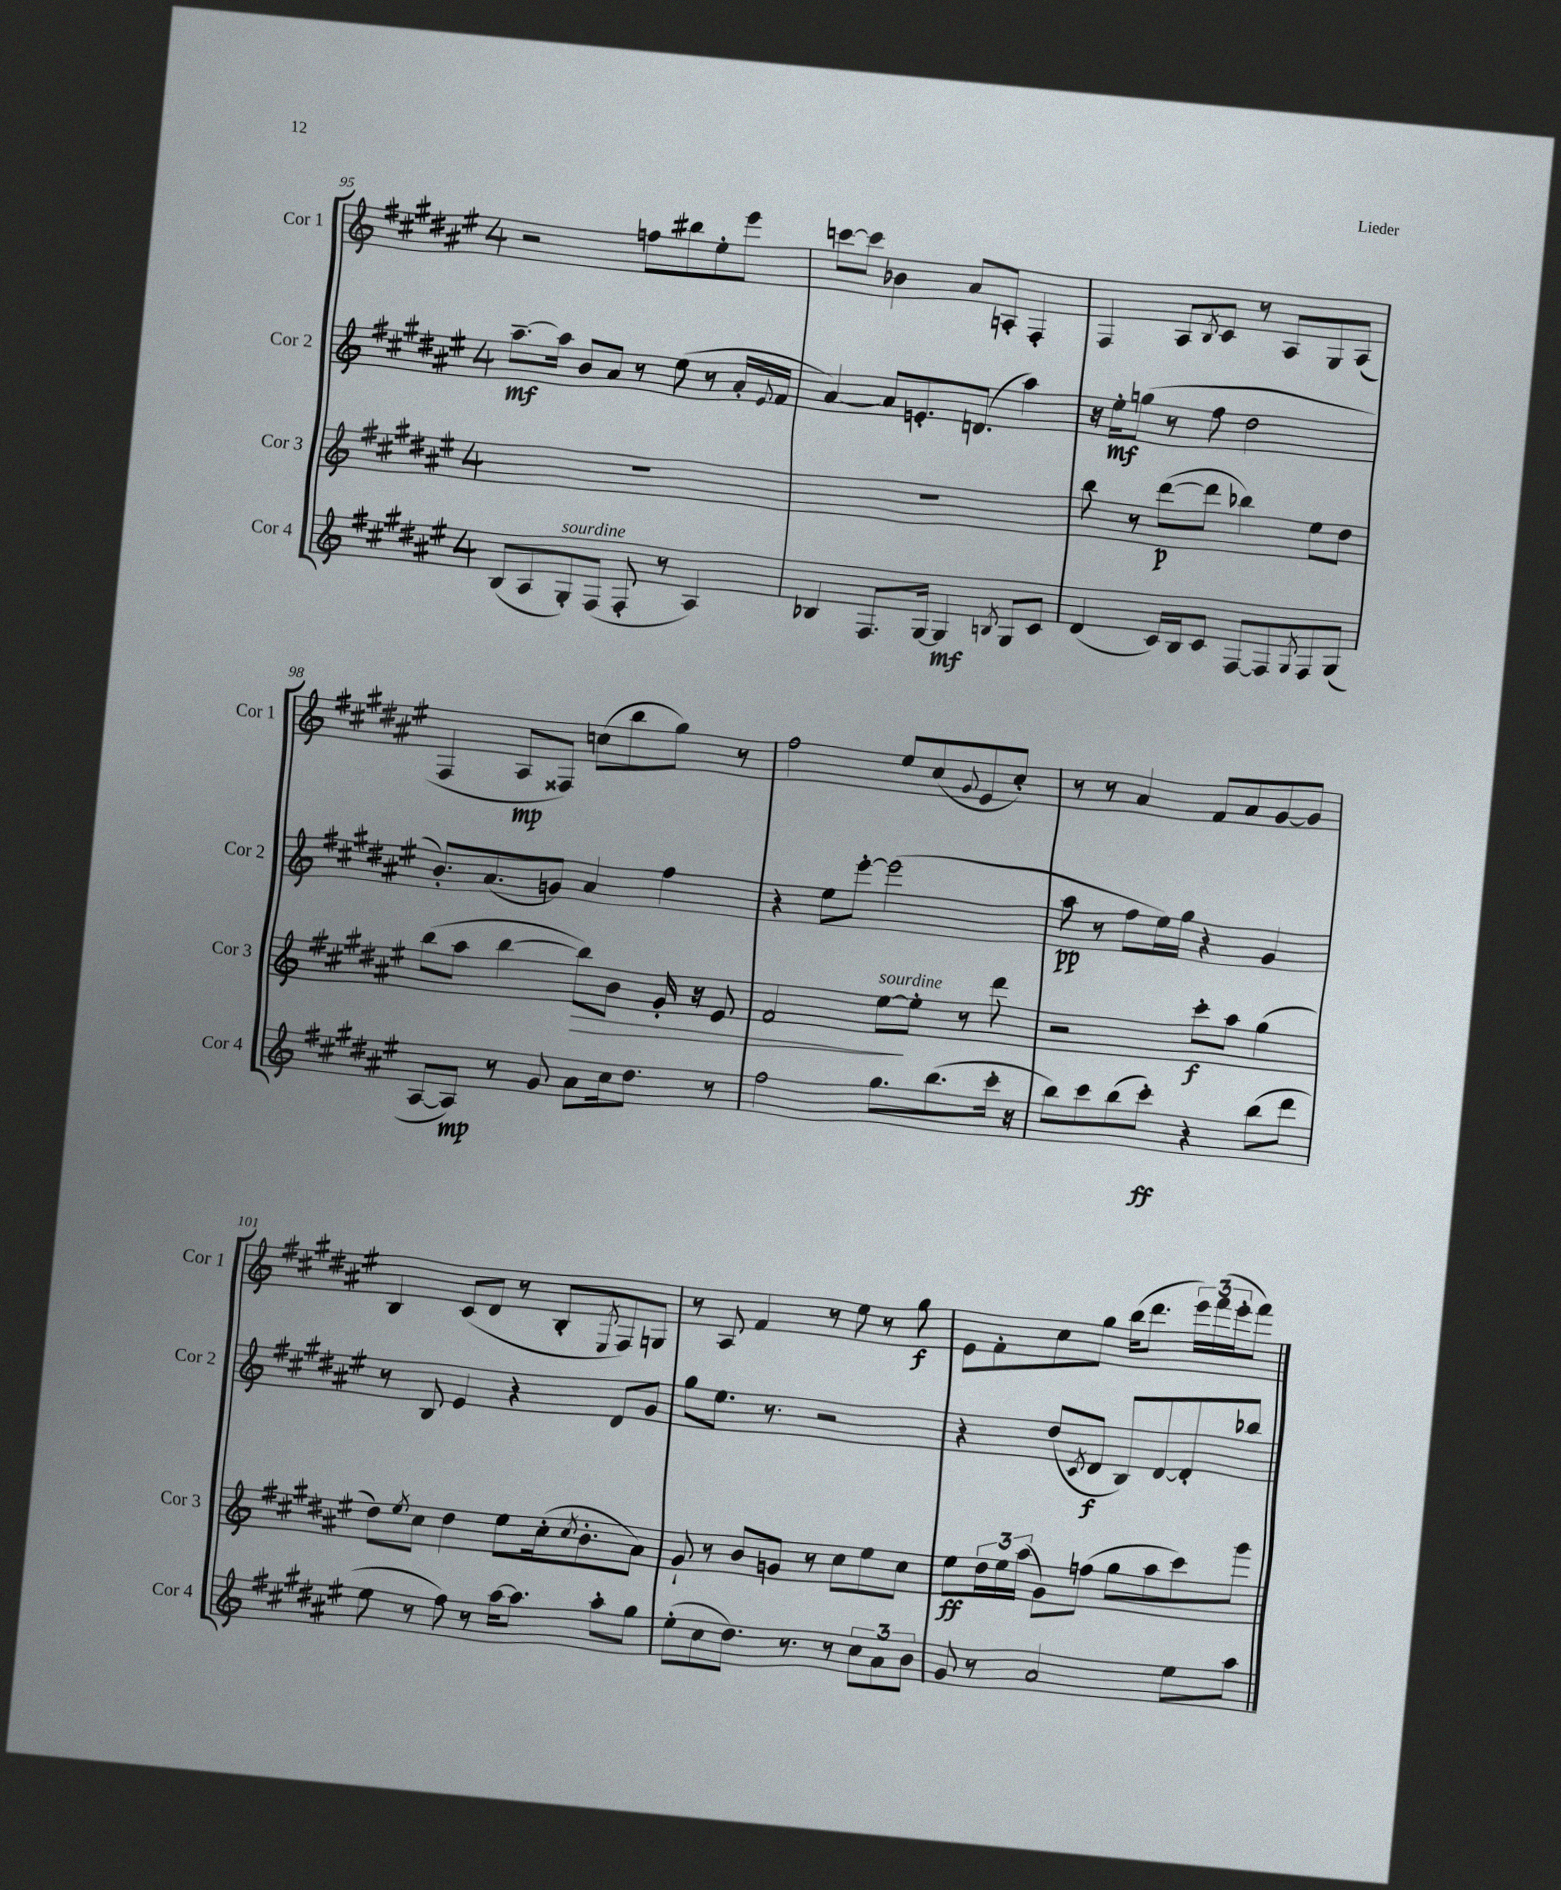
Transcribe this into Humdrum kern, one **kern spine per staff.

**kern	**dynam	**kern	**dynam	**kern	**dynam	**kern	**dynam
*part4	*part4	*part3	*part3	*part2	*part2	*part1	*part1
*staff4	*staff4	*staff3	*staff3	*staff2	*staff2	*staff1	*staff1
*I"Cor 4	*	*I"Cor 3	*	*I"Cor 2	*	*I"Cor 1	*
*I'Cor 4	*	*I'Cor 3	*	*I'Cor 2	*	*I'Cor 1	*
*clefG2	*	*clefG2	*	*clefG2	*	*clefG2	*
*k[f#c#g#d#a#e#]	*	*k[f#c#g#d#a#e#]	*	*k[f#c#g#d#a#e#]	*	*k[f#c#g#d#a#e#]	*
*M4/4	*	*M4/4	*	*M4/4	*	*M4/4	*
=95	=95	=95	=95	=95	=95	=95	=95
(8B/L	.	1r	.	[8.aa#~\L	mf	2r	.
8A#/	.	.	.	.	.	.	.
.	.	.	.	16aa#\Jk]	.	.	.
!LO:TX:a:i:t=sourdine	!	!	!	!	!	!	!
8G#'/)	.	.	.	8b/L	.	.	.
(8F#/J	.	.	.	8a#/J	.	.	.
8F#'/	.	.	.	8r	.	8ffn\L	.
8r	.	.	.	(8ee#\	.	8bb#X\	.
4A#/)	.	.	.	8r	.	8ee#'\	.
.	.	.	.	16a#'/LL	.	8eee#\J	.
.	.	.	.	8qqe#/	.	.	.
.	.	.	.	16f#/JJ	.	.	.
=96	=96	=96	=96	=96	=96	=96	=96
4B-X/	.	1r	.	[4a#/)	.	[8cccn\L	.
.	.	.	.	.	.	8ccc\J]	.
8.F#/L	.	.	.	8a#/L]	.	4b-X\	.
.	.	.	.	8.en'/	.	.	.
[16G#/Jk	.	.	.	.	.	.	.
4G#/]	mf	.	.	.	.	8a#/L	.
.	.	.	.	(8.dn/J	.	.	.
.	.	.	.	.	.	8An'/J	.
8qBn/	.	.	.	.	.	.	.
8G#/L	.	.	.	4aa#\)	.	4F#'/	.
8c#/J	.	.	.	.	.	.	.
=97	=97	=97	=97	=97	=97	=97	=97
(4d#/	.	8bb\	.	16r	.	4F#/	.
.	.	.	.	16ee#'\KL	mf	.	.
.	.	8r	.	(8ggn\J	.	.	.
16c#/LL)	.	([8ddd#\L	p	8r	.	8A#/L	.
16B/J	.	.	.	.	.	.	.
.	.	.	.	.	.	8qB/	.
8c#/J	.	8ddd#\J]	.	8ff#\	.	8c#/J	.
[8F#/L	.	4bb-X\)	.	2dd#\	.	8r	.
8F#/]	.	.	.	.	.	8A#/L	.
8qG#/	.	.	.	.	.	.	.
8F#/	.	8ee#\L	.	.	.	8G#/	.
(8G#/J	.	8dd#\J	.	.	.	(8A#/J	.
!!LO:LB:g=z
=98	=98	=98	=98	=98	=98	=98	=98
[8A#/L	.	(8bb\L	.	8.b'/L)	.	4F#/	.
8A#/J])	mp	8aa#\J	.	.	.	.	.
.	.	.	.	(8.a#/	.	.	.
8r	.	[4bb\	.	.	.	8A#/L	mp
8g#/	.	.	.	8gn/J)	.	8F##X/J)	.
!	!	!	!LO:HP:b	!	!	!	!
8a#\L	.	8bb\L])	>	4a#/	.	(8ccn\L	.
16cc#\k	.	8b\J	.	.	.	8bb\	.
8.dd#\J	.	.	.	.	.	.	.
.	.	16g#'/	.	4ff#\	.	8gg#\J)	.
.	.	16r	.	.	.	.	.
8r	.	8e#/	.	.	.	8r	.
=99	=99	=99	=99	=99	=99	=99	=99
2ff#\	.	2f#/	.	4r	.	2ff#\	.
.	.	.	.	8ee#\L	.	.	.
.	.	.	.	[8eee#'\J	.	.	.
!	!	!LO:TX:a:i:t=sourdine	!	!	!	!	!
8.gg#\L	.	[8ee#\L	.	(2eee#\]	.	8ee#/L	.
.	.	8ee#'\J]	]	.	.	(8cc#/	.
(8.bb\	.	.	.	.	.	.	.
.	.	.	.	.	.	8qqg#/	.
.	.	8r	.	.	.	8e#/	.
16ccc#'\Jk	.	8ddd#\	.	.	.	8cc#'/J)	.
16r	.	.	.	.	.	.	.
=100	=100	=100	=100	=100	=100	=100	=100
8bb\L)	.	2r	.	8aa#\	pp	8r	.
8ccc#\	.	.	.	8r	.	8r	.
(8bb\	.	.	.	8ff#\L	.	4a#/	.
8ccc#'\J)	ff	.	.	16ee#\L)	.	.	.
.	.	.	.	16gg#\JJ	.	.	.
4r	.	8ccc#'\L	f	4r	.	8f#/L	.
.	.	8aa#\J	.	.	.	8a#/	.
(8bb\L	.	(4gg#\	.	4g#/	.	[8g#/	.
8ddd#\J	.	.	.	.	.	8g#/J]	.
!!LO:LB:g=z
=101	=101	=101	=101	=101	=101	=101	=101
8ee#\	.	8dd#\L)	.	8r	.	4B/	.
.	.	8qee#/	.	.	.	.	.
8r	.	8cc#\J	.	8B/	.	.	.
8ff#\)	.	4dd#\	.	4e#/	.	(8c#/L	.
8r	.	.	.	.	.	8d#/J	.
[16aa#\KL	.	8ee#\L	.	4r	.	8r	.
8.aa#\J]	.	.	.	.	.	.	.
.	.	(16cc#'\k	.	.	.	8B'/L	.
.	.	8qcc#/	.	.	.	.	.
.	.	8.b'\	.	.	.	.	.
.	.	.	.	.	.	8qE#/	.
8aa#'\L	.	.	.	8d#/L	.	8F#/)	.
8gg#\J	.	8a#\J)	.	8g#/J	.	8Gn/J	.
=102	=102	=102	=102	=102	=102	=102	=102
(8ee#'\L	.	8g#`/	.	8gg#\L	.	8r	.
8cc#\	.	8r	.	8.ee#\J	.	8A#/	.
8.dd#\J)	.	8b/L	.	.	.	4f#/	.
.	.	.	.	8.r	.	.	.
.	.	8gn/J	.	.	.	.	.
8.r	.	.	.	.	.	.	.
.	.	8r	.	2r	.	8r	.
8r	.	8cc#\L	.	.	.	8ee#\	.
12cc#\L	.	8ee#\	.	.	.	8r	.
12a#\	.	.	.	.	.	.	.
.	.	8cc#\J	.	.	.	8gg#\	f
12b\J	.	.	.	.	.	.	.
=103	=103	=103	=103	=103	=103	=103	=103
8g#/	.	8ee#\L	ff	4r	.	8e#\L	.
8r	.	24dd#\L	.	.	.	8f#'\	.
.	.	24ee#\	.	.	.	.	.
.	.	(24aa#\JJ	.	.	.	.	.
2a#/	.	8g#\L)	.	(8dd#/L	.	8cc#\	.
.	.	.	.	8qc#/	.	.	.
.	.	(8ffn\J	.	8d#/J	f	8gg#\J	.
.	.	8gg#\L	.	8B/L)	.	(16bb\KL	.
.	.	.	.	.	.	8.ddd#\J	.
.	.	8aa#\	.	[8d#/	.	.	.
8ee#\L	.	8ccc#\)	.	8d#'/]	.	24eee#\LL)	.
.	.	.	.	.	.	(24fff#\	.
.	.	.	.	.	.	24eee#'\J	.
8aa#\J	.	8ggg#\J	.	8bb-X/J	.	8fff#\J)	.
==	==	==	==	==	==	==	==
*-	*-	*-	*-	*-	*-	*-	*-
